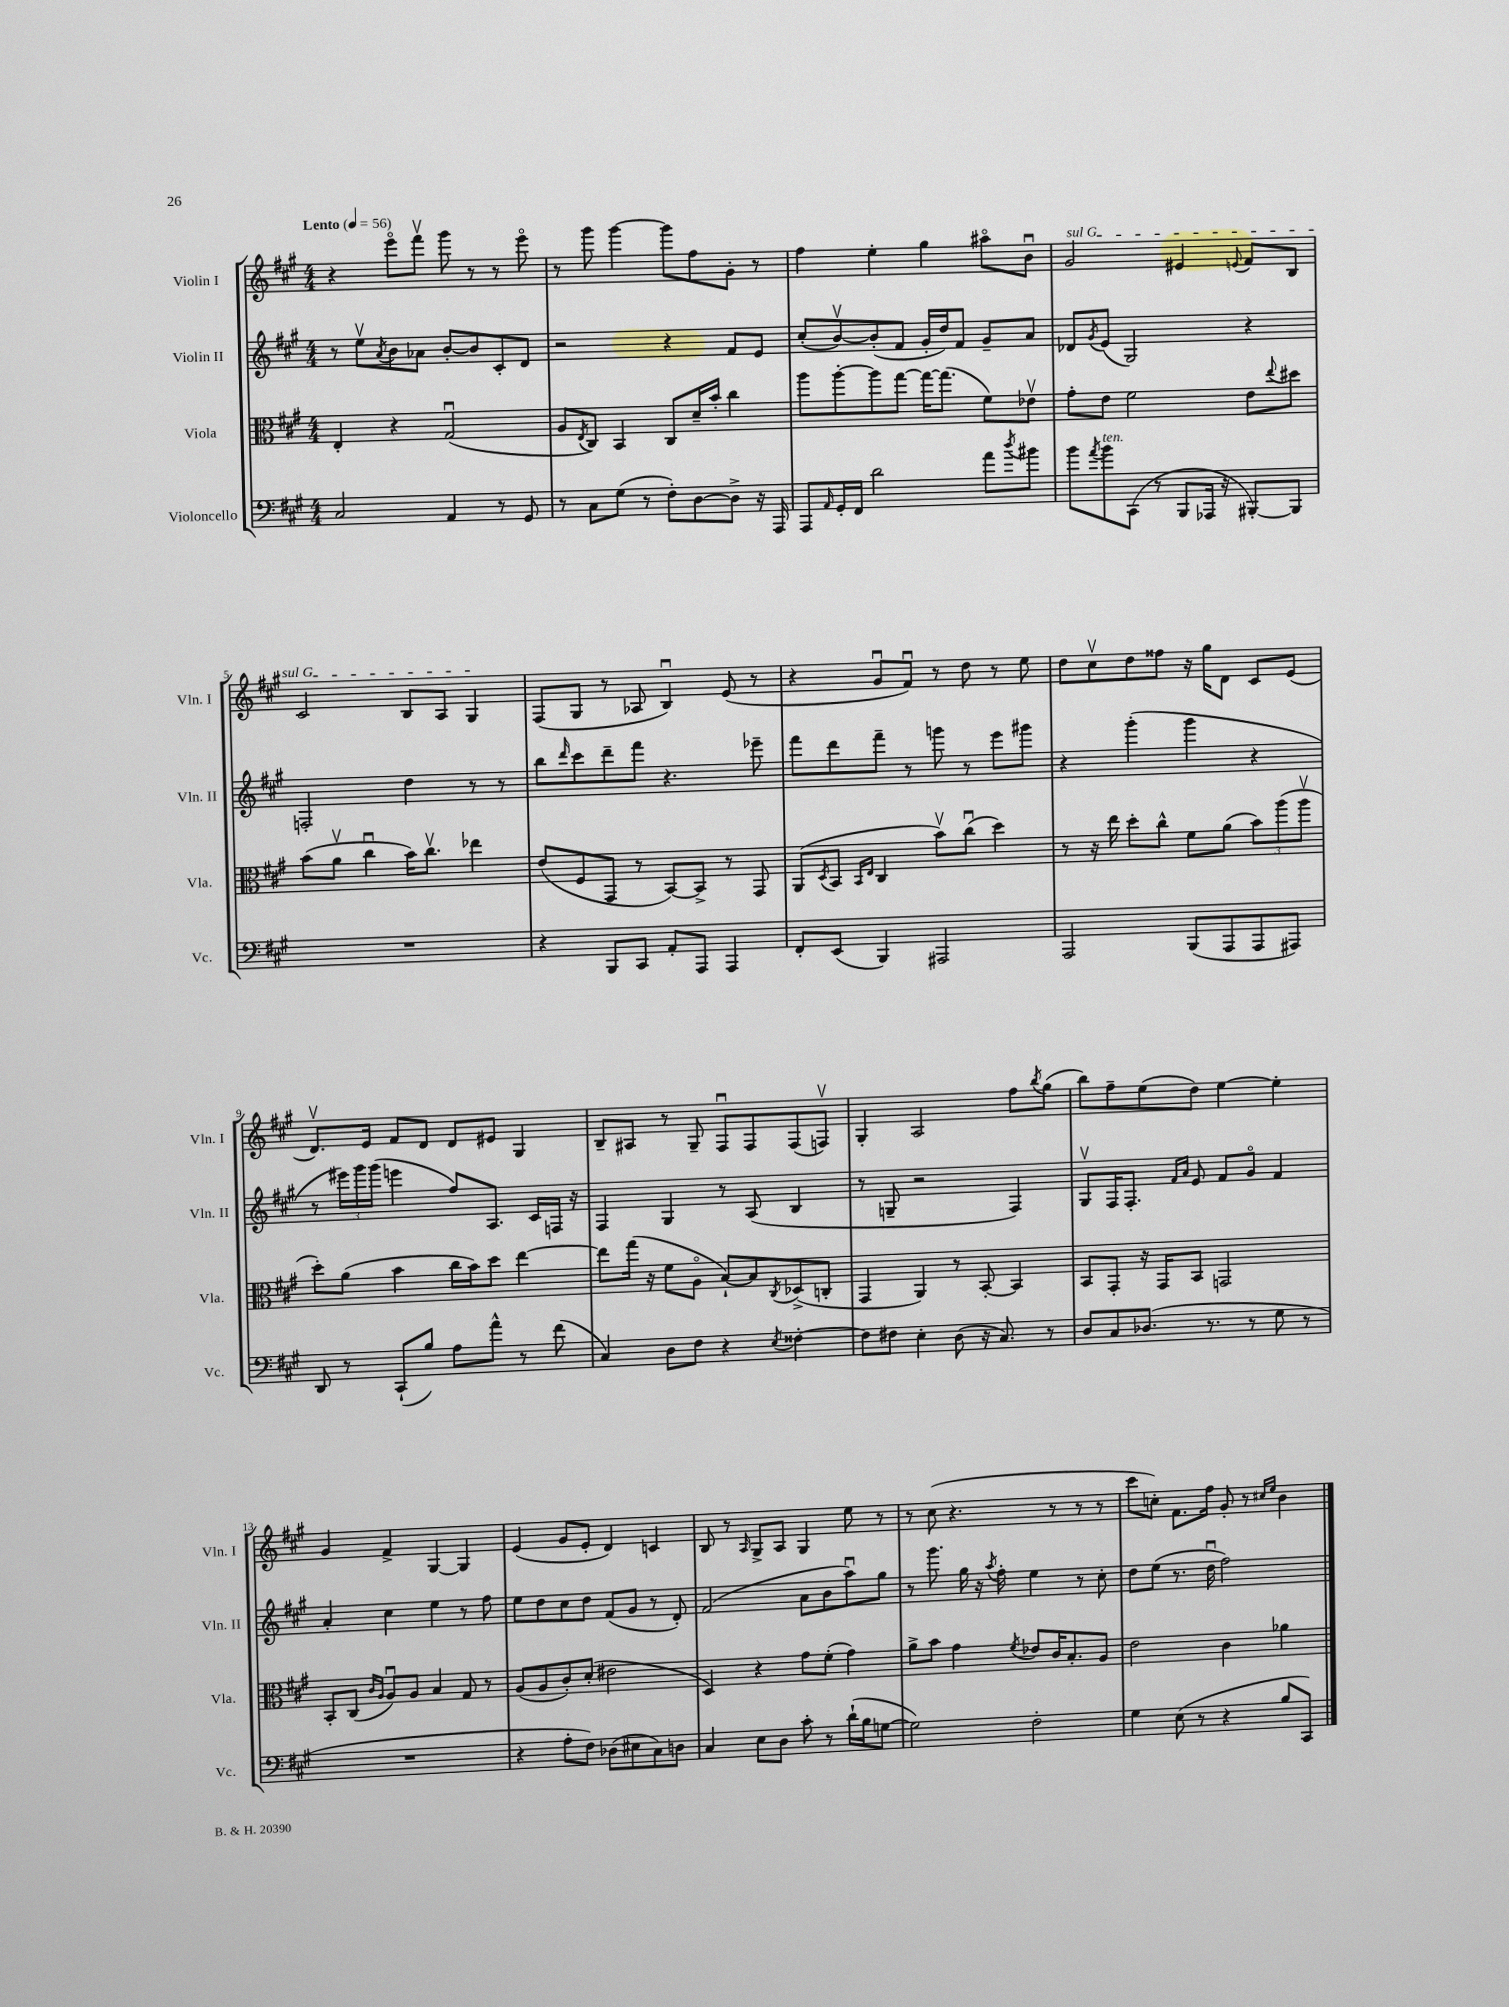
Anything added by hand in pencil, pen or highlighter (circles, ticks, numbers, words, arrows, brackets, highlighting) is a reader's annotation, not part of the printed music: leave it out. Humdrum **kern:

**kern	**kern	**kern	**kern
*staff4	*staff3	*staff2	*staff1
*clefF4	*clefC3	*clefG2	*clefG2
*k[f#c#g#]	*k[f#c#g#]	*k[f#c#g#]	*k[f#c#g#]
*M4/4	*M4/4	*M4/4	*M4/4
*MM56	*MM56	*MM56	*MM56
2C#/	4E'/	8r	4r
.	.	8eev\L	.
.	.	8qa/	.
.	4r	8b\	8eeeo\L
.	.	8a-\J	8fff#v\J
4AA/	(2G#u/	[8b'/L	8ggg#\
.	.	8b/]	8r
8r	.	8c#'/	8r
8GG#/	.	8d/J	8eeeo\
=	=	=	=
8r	8A/L	2r	8r
.	8qE/	.	.
8C#\L	8C#/J)	.	8ggg#\
(8G#\J	4BB/	.	[4ggg#\
8r	.	.	.
8F#'\L)	8C#/L	4r	8ggg#\]L
[8D\	16d~/L	.	8ff#\
.	16b'/JJ	.	.
8D^\]J	4cc#\	8f#/L	8g#'\J
16r	.	8e/J	8r
16AAA/	.	.	.
=	=	=	=
8AAA/L	8aa\L	(8cc#'/L	4ff#\
16qqAA/	.	.	.
16GG#'/L	[8aa'\	[8bv/)	.
16FF#/JJ	.	.	.
2d\	8aa\]	(8b'/]	4ee'\
.	[8gg#\J	8f#/J	.
.	16gg#\_LK	16g#'/LL	4gg#\
.	(8.gg#\]J	16dd/J)	.
.	.	8f#/J	.
8a\L	8f#\L)	8g#~/L	8aa#o\L
8qdd/	.	.	.
8b#\J	8e-v\J	8a/J	8bu\J
=	=	=	=
8b\L	8g#'\L	8d-/L	2g#/
8qa/	.	8qg#/	.
8b\	8e\J	(8e/J	.
(8CC#\J	2f#\	2G#/)	.
8r	.	.	.
8BBB/L	.	.	4e#/
16AAA-/Jk	.	.	.
16r	.	.	.
.	.	.	8qqe/
[8BBB#'/L)	8e\L	4r	8f#/L
.	8qqee/	.	.
8BBB#/]J	8dd#\J	.	8B/J
=	=	=	=
1r	(8b\L	2F'/	2c#/
.	8av\J	.	.
.	4cc#u\	.	.
.	16b\LK)	4dd\	8B/L
.	8.cc#v\J	.	.
.	.	.	8A/J
.	4ee-\	8r	4G#/
.	.	8r	.
=	=	=	=
4r	(8e/L	8bb\L	(8F#/L
.	.	16qqddd/	.
.	8F#/	8ccc#\	8G#/J
8BBB/L	8GG#/J	8ddd~\	8r
8CC#/J	8r	8fff#\J	8A-/
8AA'/L	[8BB/L)	4.r	4Bu/)
8AAA/J	8BB^/]J	.	.
4AAA/	8r	.	(8e/
.	8GG#/	8eee-~\	8r
=	=	=	=
8FF#'/L	(8AA/L	8fff#\L	4r
.	8qD/	.	.
(8EE/J	8BB/J	8ddd\	.
.	16qqBB/LL	.	.
.	16qqE/JJ	.	.
4BBB/)	4C#/	8fff#~\J	8g#u/L
.	.	8r	8f#u/J)
2AAA#/	8bv\L)	8ggg\	8r
.	(8cc#u\J	8r	8dd\
.	4dd\)	8eee\L	8r
.	.	8ggg#\J	8ee\
=	=	=	=
2AAA/	8r	4r	8dd\L
.	16r	.	8cc#v\
.	16ee\	.	.
.	8dd'\L	(4ggg#'\	8dd\
.	8cc#^^\J	.	8ff##\J
(8BBB/L	8f#\L	4ggg#\	16r
.	.	.	16gg#\LK
8AAA/	(8a\J	.	8d\J
8AAA/	12b\L)	4r	8c#/L
.	(12aa\	.	.
8AAA#/J)	.	.	(8e/J
.	12aav\J	.	.
=	=	=	=
8DD/	8dd'\L)	8r	8.dv/L)
8r	(8a\J	24eee#\LL)	.
.	.	24ggg#\	.
.	.	.	16e/Jk
.	.	(24ggg#\JJ	.
(8CC#`/L	4b\	4eee\	8f#/L
8B/J)	.	.	8d/J
8A\L	16cc#\LL	8ff#/L)	8d/L
.	16b\J)	.	.
8a^^\J	8dd\J	8.A/J	8e#/J
8r	[4ee\	.	4G#/
.	.	16c#/LL	.
(8f#\	.	16F/JJ	.
.	.	16r	.
=	=	=	=
4C#/)	8ee\]L	4F#/	8B~/L
.	(16gg#\Jk	.	8A#/J
.	16r	.	.
8D\L	8f#\L	4G#/	8r
8F#\J	8Ao\J	.	8G#~/
4r	[8B`/L)	8r	8F#u/L
.	8B/]	(8A/	8F#/
8qE/	8qC#/	.	.
[4F##'\	(8D-^/	4B/	(8F#/
.	8C'/J	.	8Fv/J)
=	=	=	=
8F##\]L	4GG#/	8r	4G#'/
8F#\J	.	8G~/	.
4E'\	4AA/)	2r	2A/
(8D\	8r	.	.
16r	[8BB'/	.	.
8.C#/)	.	.	.
.	4BB/]	4F#/)	8ff#\L
.	.	.	8qbb/
8r	.	.	(8gg#\J
=	=	=	=
8D/L	8BB/L	8G#v/L	8bb\L)
8C#/	8GG#'/J	16F#/K	8ff#~\
.	.	8.F#'/J	.
(8.D-/J	16r	.	(8ee\
.	16GG#/LK	.	.
.	.	16qqf#/LL	.
.	.	16qqa/JJ	.
.	8BB/J	8e/	8dd\J)
8.r	.	.	.
.	2GG/	8f#/L	[4ee\
8r	.	8g#o/J	.
8G#\	.	4f#/	4ee'\]
8r	.	.	.
=	=	=	=
1r	8BB'/L	4a'/	4g#/
.	(8C#/J	.	.
.	16qqc#/LL	.	.
.	16qqA/JJ	.	.
.	8Au/L)	4cc#\	4f#^/
.	8A/J	.	.
.	4B/	4ee\	[4G#/
.	8G#/	8r	4G#/]
.	8r	8ff#\	.
=	=	=	=
4r	(8A/L	8ee\L	(4e/
.	8A/	8dd\	.
8A'\L	8c#'/)	8cc#\	8g#/L
8F#\J)	(8d'/J	8dd\J	8e'/J
(8D-\L	2e#\	(8f#/L	4d/)
8E#\	.	8g#/J	.
8C#\)	.	8r	4c/
8D\J	.	8d'/)	.
=	=	=	=
4C#/	4D/)	(2f#/	8B/
.	.	.	8r
.	.	.	16qqA/
8E\L	4r	.	8G#^/L
8D\J	.	.	8A/J
8c#'\	8g#\L	8a\L	4G#/
8r	(8f#'\J	8b\	.
(16d`\LL	4g#\)	8aau\)	8ee\
16B\J	.	.	.
[8G\J	.	8gg#\J	8r
=	=	=	=
2G\])	8a^\L	8r	8r
.	8b\J	8.ggg#\	(8cc#\
.	4g#\	.	4.r
.	.	16gg#\	.
.	.	16r	.
.	.	8qaa/	.
.	.	16ff#'\	.
.	8qf#/	.	.
2F#'\	8e-/L	4ee\	.
.	16c#/K	.	8r
.	8.B'/	.	.
.	.	8r	8r
.	8A/J	8cc#'\	8r
=	=	=	=
4G#\	2e\	8dd\L	8ccc#\L
.	.	(8ee\J	8cc'\J)
(8E\	.	8.r	8.f#\L
8r	.	.	.
.	.	16ddu\	16ff#\Jk
4r	4c#\	2ff#\)	8g#'/
.	.	.	8r
.	.	.	16qqcc#/LL
.	.	.	16qqee/JJ
8B/L	4a-\	.	4b\
8CC#/J)	.	.	.
==	==	==	==
*-	*-	*-	*-
